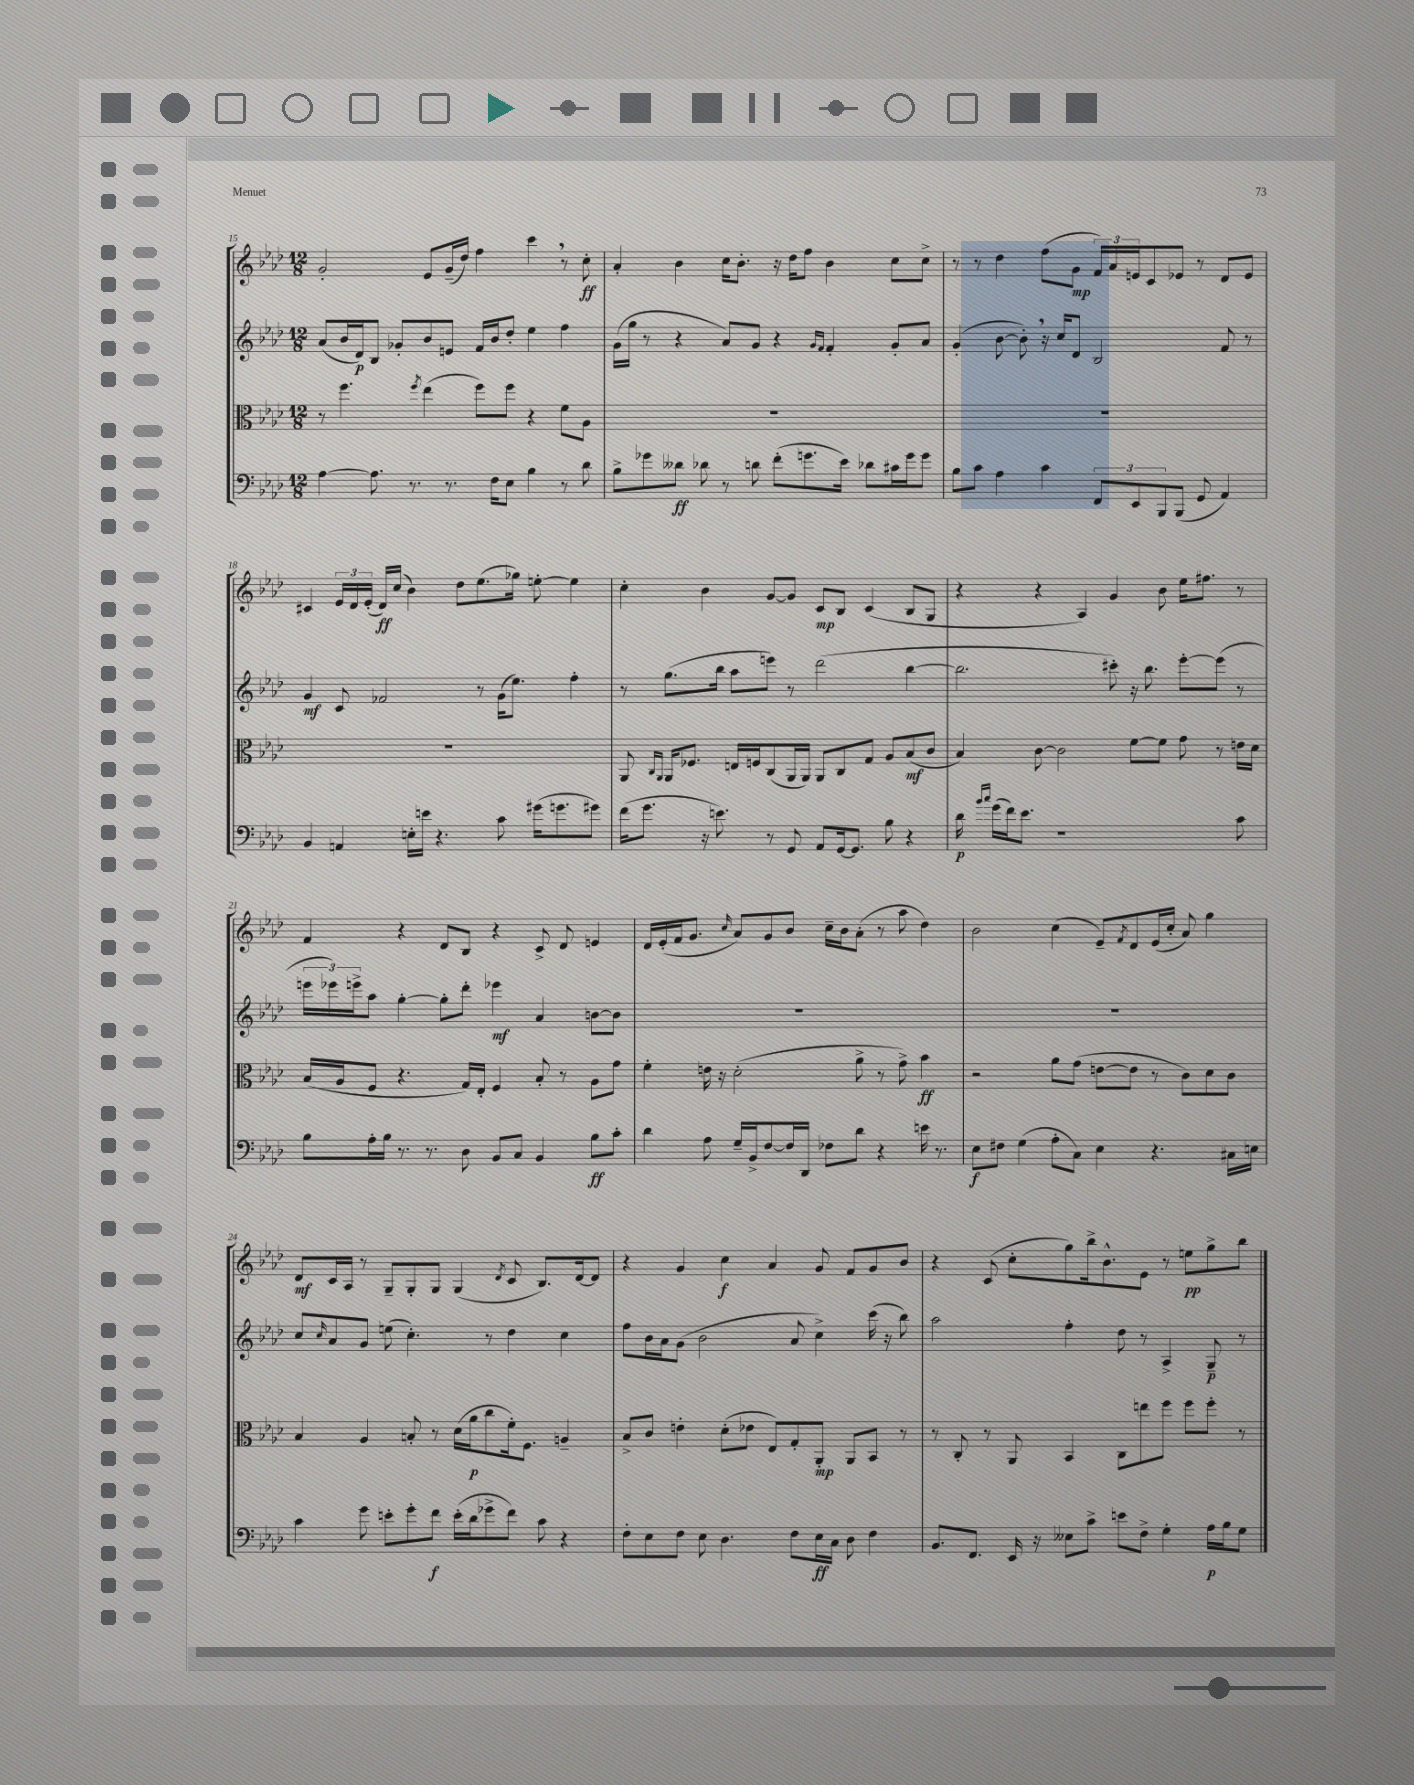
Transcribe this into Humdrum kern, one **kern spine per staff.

**kern	**kern	**kern	**kern
*staff4	*staff3	*staff2	*staff1
*clefF4	*clefC3	*clefG2	*clefG2
*k[b-e-a-d-]	*k[b-e-a-d-]	*k[b-e-a-d-]	*k[b-e-a-d-]
*M12/8	*M12/8	*M12/8	*M12/8
[4A-	8r	(8a-	2g'
.	4.ff	16b-	.
.	.	16d-)	.
8.A-]	.	8B-	.
.	.	8g-'	.
8.r	.	.	.
.	8qff	.	.
.	(4ee-	8b-	8e-
8.r	.	8e	(16g~
.	.	.	16dd-)
.	8ff)	16f	4ff
16F	.	16b-	.
8E-	8ff	8dd-'	.
4B-	4r	4ee-	4ccc
8r	8f	4ff	8r
8d-	8A-	.	8cc'
=	=	=	=
8B-^	1.r	(16g	4a-'
.	.	16gg	.
8g-	.	8r	.
8d--	.	4r	4b-
8d-	.	.	.
8r	.	8a-)	16cc
.	.	.	8.b-'
8d	.	8g	.
(8f'	.	4r	16r
.	.	.	16dd-
8.g	.	.	8ff
.	.	16qqg	.
.	.	16qqf	.
.	.	4f'	4b-
16e-)	.	.	.
8d-	.	.	.
16c#	.	8g'	8cc
16g	.	.	.
8g	.	8a-	8cc^
=	=	=	=
8B-	1.r	(4g'	8r
8c	.	.	8r
4A-	.	[8b-	4dd-
.	.	8b-'])	.
4c	.	16r	(8ff
.	.	16cc	.
.	.	8d-	8g
12FF	.	2B-	24f)
.	.	.	24a-
12EE-	.	.	24e
.	.	.	8c
12BBB-	.	.	.
(8BBB-	.	.	8e-
8GG	.	.	8r
4AA-)	.	8f	8d-
.	.	8r	8e-
=	=	=	=
4BB-	1.r	4g	4c#
4AA	.	8c	24e-
.	.	.	24d-
.	.	.	(24e-'
.	.	2f-	16d-)
.	.	.	(16cc
16E'	.	.	4b-)
16e	.	.	.
4.r	.	.	.
.	.	.	8dd-
.	.	8r	(8.ee-
8c	.	(16g	.
.	.	8.ee-)	16gg-)
(16g#	.	.	[8ee'
8.g	.	.	.
.	.	4ff'	4ee]
8g#)	.	.	.
=	=	=	=
(16f	8AA-	8r	4cc'
8.g	.	.	.
.	16qqC	.	.
.	16qqAA-	.	.
.	16AA-	(8.gg	.
.	8.F-	.	.
16r	.	.	4b-
8.e)	.	16bb-	.
.	16E	8aa-	.
.	16F	.	.
8r	(8C	8eee)	[8g
8GG	16AA-	8r	8g]
.	16AA-)	.	.
8AA-	8AA-	(2ddd-	8c
[16GG	8C	.	8B-
8.GG]	.	.	.
.	8G	.	(4c
8B-	8A-	.	.
4r	(8B-	[4bb-	8B-
.	8c	.	8G
=	=	=	=
16d-	4B-)	2.bb-]	4r
16qqb-	.	.	.
16qqcc	.	.	.
(16g	.	.	.
16f)	.	.	.
8.e-	.	.	.
.	[8c	.	4r
1r	2c]	.	.
.	.	.	4A-)
.	.	8ccc#')	4g
.	[8f	16r	.
.	.	8.bb-	.
.	8f]	.	8b-
.	8g	[8eee-'	16ee-
.	.	.	8.ff#
.	8r	(8eee-]	.
8c	16e	8r	8r
.	16d-	.	.
=	=	=	=
8B-	(16B-	24eee	4f
.	.	24eee-)	.
.	16A-	.	.
.	.	24eee^	.
16A-'	8F	8aa-	.
16B-	.	.	.
8.r	4.r	[4gg'	4r
8.r	.	.	.
.	.	8gg']	8d-
8D-	16G)	8ddd-'	8B-
.	16E-'	.	.
8BB-	4F	4eee-	4r
8C	.	.	.
4BB-	8B-'	4a-	8c^
.	8r	.	8d-
8B-	8A-	[8b	4e
8c'	8g	8b]	.
=	=	=	=
4d-	4f'	1.r	16d-
.	.	.	(16e-'
.	.	.	16f
.	.	.	8.g
8A-	16e	.	.
.	16r	.	.
.	.	.	16qqcc
16G~	(2d-'	.	8a-)
16BB-^	.	.	.
[8F	.	.	8g
16F]	.	.	8b-
16DD-	.	.	.
8F-	.	.	16cc~
.	.	.	16b-
8d-	8a-^	.	(8a-'
4r	8r	.	8r
.	8g^)	.	8aa-
16e	4b-	.	4dd-)
8.r	.	.	.
=	=	=	=
8E-	2r	1.r	2b-
8F#	.	.	.
(4G	.	.	.
8A-'	8a-	.	(4cc
8C)	(8g	.	.
4E-	[8e	.	8e-~)
.	.	.	8qf
.	8e]	.	8d-
4.r	8r	.	(16e-
.	.	.	16cc'
.	8c)	.	8a-)
.	8d-	.	4gg
16C#	8c	.	.
16E	.	.	.
=	=	=	=
4c	4B-	8cc	8d-
.	.	16qqcc	.
.	.	8a-	16c
.	.	.	16A-
8g	4A-	8g	8r
8e'	.	(8ee	8G~
8g'	8B'	4.cc')	8G'
8f	8r	.	8G
(16e'	(16d-	.	(4G
16d-	16a-	.	.
8g-^	8cc	8r	.
.	.	.	8qd-
8f)	16f')	4dd-	8c
.	8.F	.	.
8c	.	.	8.B-)
4r	4A~	4cc	.
.	.	.	[16d-
.	.	.	8d-]
=	=	=	=
8F'	8B-^	8ff	4r
8E-	8c	16b-	.
.	.	16a-	.
8F	4e'	(8g	4g
8E-	.	2b-	.
4.D-	(8d-'	.	4cc
.	8e-	.	.
.	8E-)	.	4a-
8F	8G'	8a-	.
16E-	8AA-'	4cc^)	8g
16C	.	.	.
8D-	8AA-	.	8f
4F	8BB-	(16ccc	8g
.	.	16r	.
.	8r	8bb-)	8b-
=	=	=	=
8.BB-	8r	2aa-	4r
.	8C'	.	.
8.FF	.	.	.
.	8r	.	(8c
16EE-	8AA-	.	8cc'
16r	.	.	.
8E--	4BB-	4ff'	8gg)
8c^	.	.	16bb-^
.	.	.	8.b-^^
8e	8C	8dd-	.
8F^	8ee	8r	8e-
4G'	8ff	4A-^	8r
.	8ff	.	8ee
16A-	8ff'	8G~	8gg^
16B-	.	.	.
8G	8r	8r	8bb-
==	==	==	==
*-	*-	*-	*-
